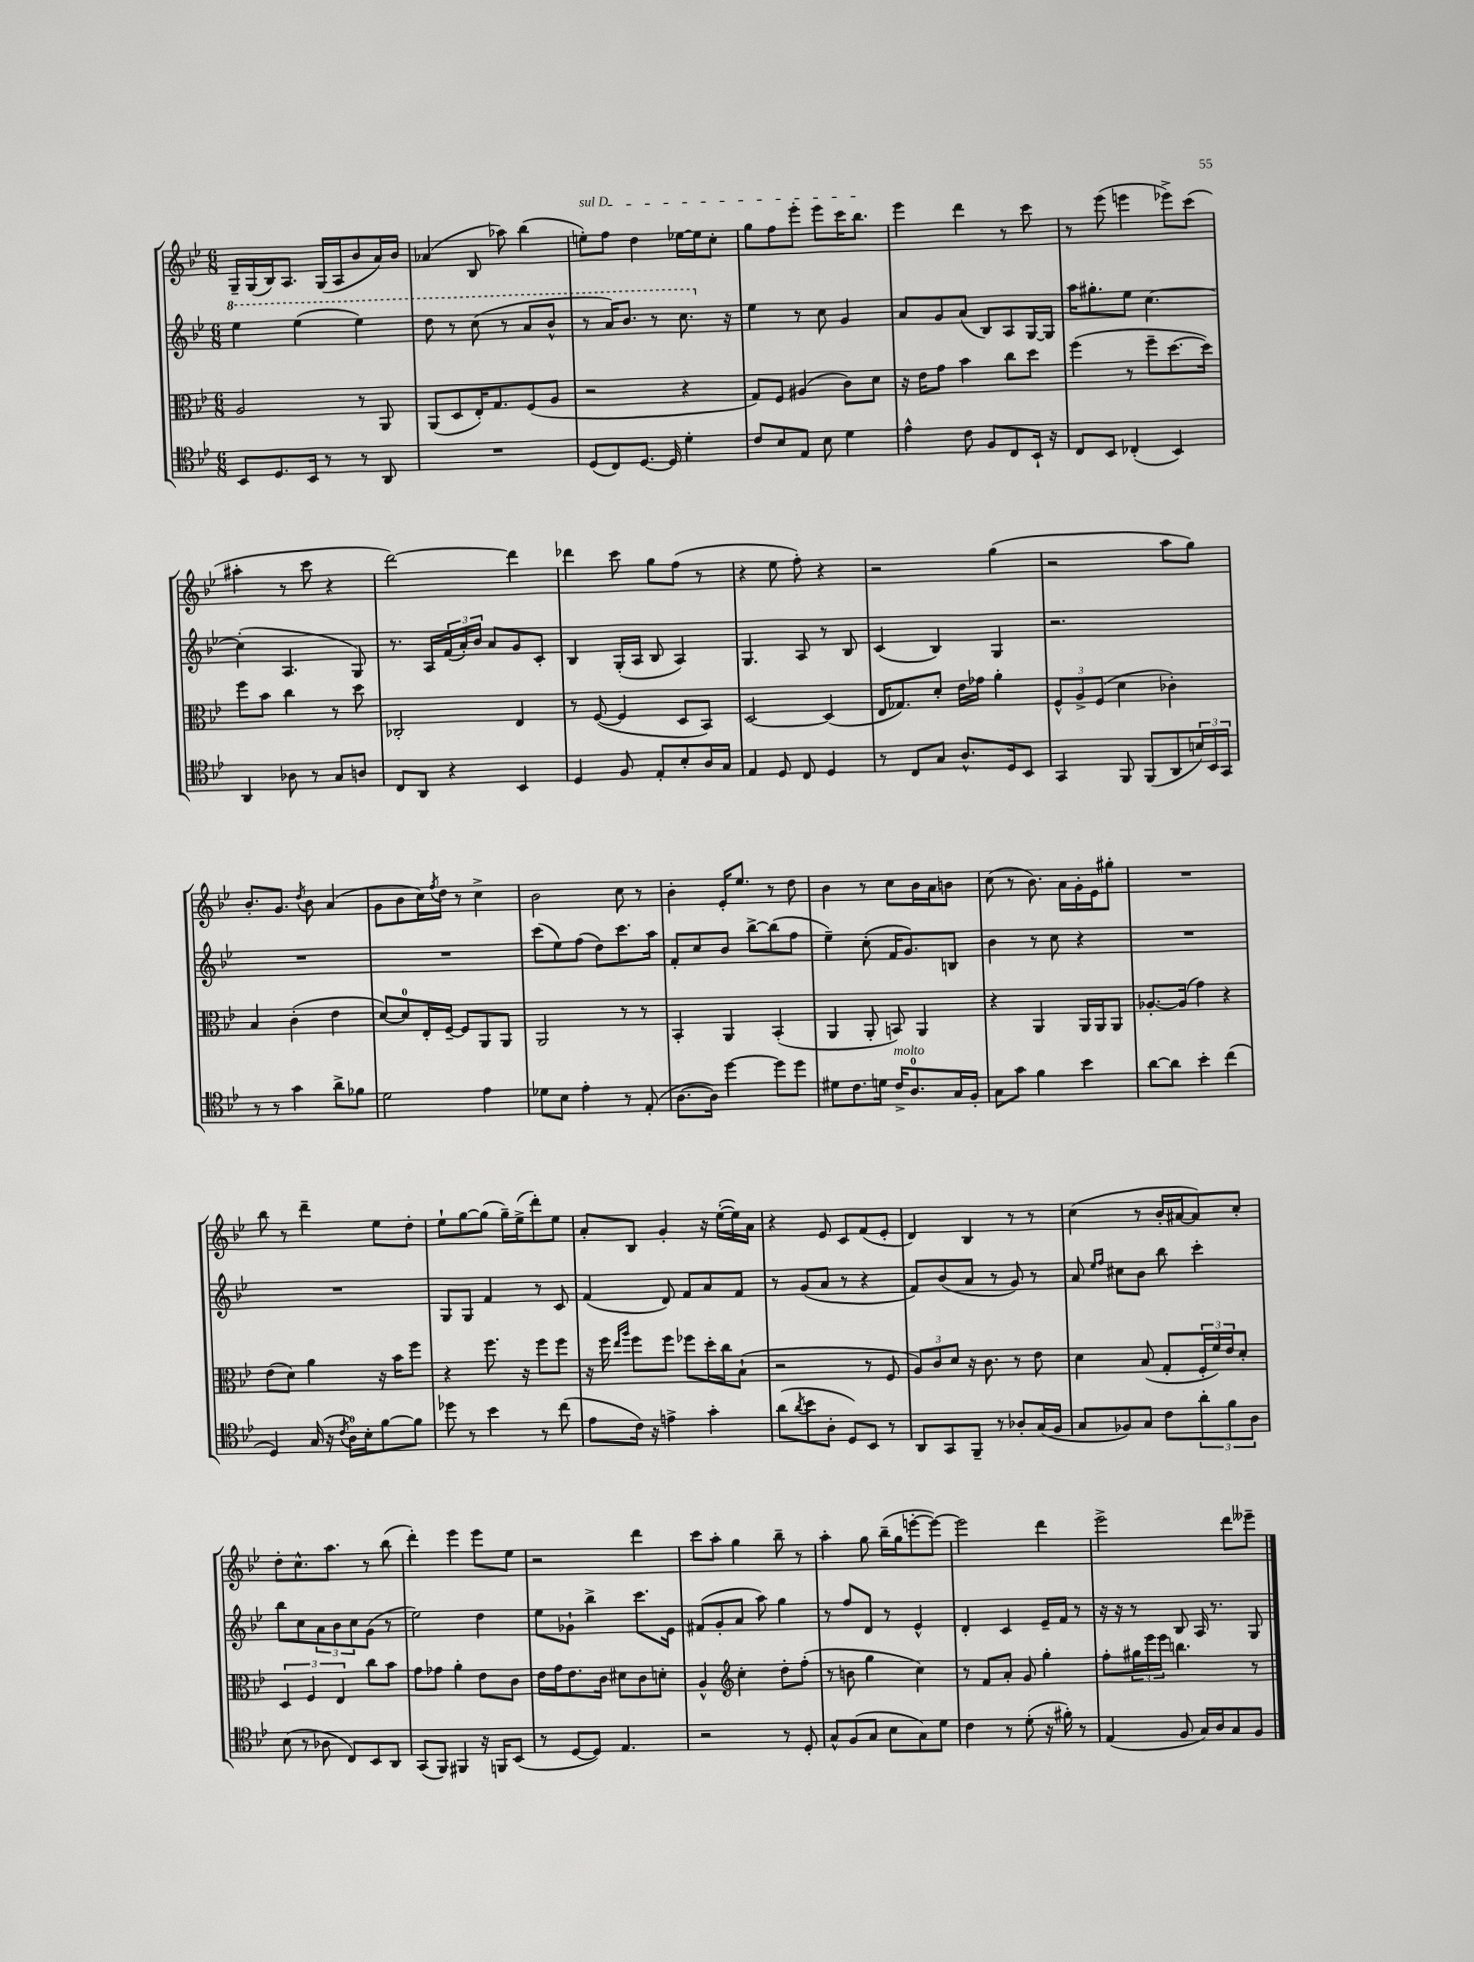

**kern	**kern	**kern	**kern
*staff4	*staff3	*staff2	*staff1
*clefC4	*clefC3	*clefG2	*clefG2
*k[b-e-]	*k[b-e-]	*k[b-e-]	*k[b-e-]
*M6/8	*M6/8	*M6/8	*M6/8
8BB-	2A	4eee-	16G~
.	.	.	(16G
8.D	.	.	16B-)
.	.	.	8.A
.	.	(4eee-	.
16BB-	.	.	.
8r	.	.	(16G
.	.	.	16A
8r	8r	4eee-)	8b-
8AA	8AA	.	16a)
.	.	.	16b-
=	=	=	=
2.r	(8AA	8ddd	(4a-
.	8D	8r	.
.	16E-')	(8ccc	8B-
.	8.G	.	.
.	.	8r	8aa-)
.	(8F	8aa	(4bb-
.	8A	8bb-^^	.
=	=	=	=
(8D	2r	8r	8ee')
8C)	.	16aa)	8ff
.	.	8.bb-	.
[8.D	.	.	4dd
.	.	8r	.
16D]	.	.	.
4d'	4r	8.ccc	[16ee-
.	.	.	16ee-]
.	.	.	8cc'
.	.	16r	.
=	=	=	=
8c	8G)	4ee-	8gg
8B-	8F	.	8ff
8E-	(4A#	8r	8eee-'
8B-	.	8cc	8eee-
4d	8c)	4g	16ccc
.	.	.	8.bb-
.	8d	.	.
=	=	=	=
4e-^^	16r	8a	4eee-
.	16e-	.	.
.	8g	8g	.
8c	4b-	(8a	4ddd
8F	.	8B-)	.
8C	8cc	8A	8r
16BB-`	8dd	[16G	8ccc
16r	.	16G]	.
=	=	=	=
8C	(4ff	16aa	8r
.	.	8.gg#'	.
8BB-	.	.	(8eee-
(4C-'	8r	8ee-	4eee
.	8ff~	[4.cc	.
4BB-)	[8.dd	.	8eee-^)
.	.	.	(8ccc
.	16dd])	.	.
=	=	=	=
4AA	8ff	(4cc']	4aa#'
.	8b-	.	.
8A-	4cc	4.A	8r
8r	.	.	8ccc
8G	8r	.	4r
8A	8dd	8G)	.
=	=	=	=
8C	2C-'	8.r	[2ddd)
8AA	.	.	.
.	.	16A	.
4r	.	(24f	.
.	.	24a')	.
.	.	24b-	.
.	.	8a	.
4BB-	4E-	8g	4ddd]
.	.	8c'	.
=	=	=	=
4D	8r	4B-	4ddd-
.	([8F	.	.
8F	4F]	(16G'	8ccc
.	.	16A	.
8E-'	.	8B-	8gg
8B-'	8D	4A)	(8ff
16A	8BB-)	.	8r
16G	.	.	.
=	=	=	=
4E-	[2D	4.G	4r
8D	.	.	8ee-
8C	.	8A	8ff')
4D	(4D]	8r	4r
.	.	8B-	.
=	=	=	=
8r	16E-	(4c	2r
.	8.G-)	.	.
8C	.	.	.
8G	8d'	4B-)	.
8.A^^	16e-	.	.
.	16g-	.	.
.	4a'	4G	(4gg
16D	.	.	.
8BB-	.	.	.
=	=	=	=
4GG	12F^^	2.r	2r
.	12A^	.	.
.	(12F	.	.
8FF	4d	.	.
(8FF	.	.	.
8AA	4c-')	.	8aa
24B)	.	.	8gg)
24BB-	.	.	.
24GG	.	.	.
=	=	=	=
8r	4B-	2.r	8.b-'
8r	.	.	.
.	.	.	8.g
4g	(4c'	.	.
.	.	.	8qdd
.	.	.	8b-
8a^	4e-	.	(4a
8f-	.	.	.
=	=	=	=
2d	[8d)	2.r	8g
.	8d]	.	8b-
.	16E-'	.	16cc)
.	.	.	8qff
.	[16F~	.	16dd
.	8F]	.	8r
4e-	8AA	.	4cc^
.	8AA	.	.
=	=	=	=
8d-	2AA	(8ccc	2b-
8B-	.	8ee-)	.
4e-'	.	(8ff	.
.	.	8dd)	.
8r	8r	8.ccc	8cc
(8E-'	8r	.	8r
.	.	16aa	.
=	=	=	=
[8.A	4BB-'	8f'	4b-'
.	.	8cc	.
16A])	.	.	.
[4dd	4AA	8b-	16e-'
.	.	.	8.ee-
.	.	[8bb-^	.
8dd]	(4BB-'	(8bb-]	8r
8dd	.	8ff	8dd
=	=	=	=
8d#	4AA	4ee-~)	4b-
8.c	.	.	.
.	8AA'	(8cc'	8r
16d	.	.	.
16c^	8BB)	16f	8cc
8.A	.	8.g)	.
.	4AA	.	16b-
.	.	.	16a
16G	.	8B	8b
16F'	.	.	.
=	=	=	=
8G	4r	4b-	(8cc
8g	.	.	8r
4f	4AA	8r	8.b-)
.	.	8cc	.
.	.	.	16a
4b-	16AA	4r	16g'
.	16AA	.	16e-
.	8AA	.	8gg#'
=	=	=	=
[8a	[8.A-'	2.r	2.r
8a]	.	.	.
.	(16A-]	.	.
4b-'	4g)	.	.
(4cc	4r	.	.
=	=	=	=
4D)	(8e-	2.r	8bb-
.	8d)	.	8r
(16G	4a	.	4ddd~
16r	.	.	.
8qc	.	.	.
16A)	.	.	.
16B-'	.	.	.
[8f	16r	.	8ee-
.	16b-	.	.
8f]	8ff	.	8dd'
=	=	=	=
8dd-	4r	8G	8ee-`
8r	.	8G	[8gg
4b-	8.ff	4f	(8gg]
.	.	.	16gg~)
.	16r	.	(16ee-^
8r	8ff	8r	8ddd')
(8cc	8ff	8c	8ee-
=	=	=	=
8e-	16r	(4f	8a'
.	16ff	.	.
.	16qqee-	.	.
.	16qqaa	.	.
16c)	8ff	.	8B-
16r	.	.	.
4e^	8ff	8d)	4g'
.	8ff-	8f	.
4g'	16dd'	8a	16r
.	16cc	.	([16ee-'
.	(8B-`	8f	16ee-])
.	.	.	16a
=	=	=	=
(8a	2r	8r	4r
8qa	.	.	.
8b-	.	(8g	.
8A'	.	8a	8e-
8D)	.	8r	8c
8BB-	8r	4r	(8f
8r	8F	.	8e-'
=	=	=	=
8AA	12A)	8f)	4d)
.	12c	.	.
8GG	.	(8b-	.
.	12d	.	.
8FF~	16r	8a	4B-
.	8.c	.	.
8r	.	8r	.
8A-'	8r	8g)	8r
(16G	8e-	8r	8r
16F	.	.	.
=	=	=	=
8G	4d	8a	(4cc
.	.	16qqee-	.
.	.	16qqff	.
8F-)	.	8cc#	.
8G	(8B-	8b-	8r
8c	8G'	8bb-	16b-'
.	.	.	[16a#
12a'	24F'	4ccc'	8a#])
.	24f)	.	.
12f	24e-	.	.
.	8d'	.	8cc'
12A	.	.	.
=	=	=	=
(8B-	6D	8bb-	8dd'
8r	.	8cc	8.cc^^
.	6F	.	.
8A-	.	12a	.
.	.	.	8.aa
.	6E-	12b-	.
8C)	.	.	.
.	.	12cc	.
8BB-	8cc	(8g	8r
8AA	8b-	8r	(8bb-
=	=	=	=
(8GG	8g	2ee-)	4ddd')
8FF)	8g-	.	.
4FF#	4a'	.	4eee-
16r	8e-	4dd	8eee-
16FF	.	.	.
(8BB-	8c	.	8ee-
=	=	=	=
8r	16e-	8ee-	2r
.	16g	.	.
[8D	8.e-	8g-`	.
8D])	.	4bb-^	.
.	16c	.	.
4.E-	8d#	.	.
.	8c	8.ccc	4ddd
.	8d'	.	.
.	.	16e-	.
=	=	=	=
2r	4A^^	(8f#	8ccc
.	.	8g'	8aa'
*	*clefG2	*	*
.	4cc'	8a	4gg
.	.	8aa)	.
8r	8dd'	4gg	8bb-~
8D'	(8ff'	.	8r
=	=	=	=
8G^^	8r	8r	4aa'
(8F	8b	8ff	.
8G	4gg	8d	8gg
8B-	.	8r	(16bb-~
.	.	.	16gg
8G)	4cc)	4e-^^	[8eee'
8d	.	.	8eee_)
=	=	=	=
4c	8r	4d'	2eee]
.	8f	.	.
8r	8a'	4c	.
(8d'	8g	.	.
16r	4gg'	16e-~	4ddd
16f#')	.	16f	.
8r	.	8r	.
=	=	=	=
(4E-	8ff'	16r	2eee-^
.	.	16r	.
.	24gg#	8r	.
.	24eee-	.	.
.	24eee-	.	.
8F	4.bb	8B-	.
16G)	.	16A	.
16A	.	8.r	.
8G	.	.	8ddd
8F	8r	8G	8eee--~
==	==	==	==
*-	*-	*-	*-
